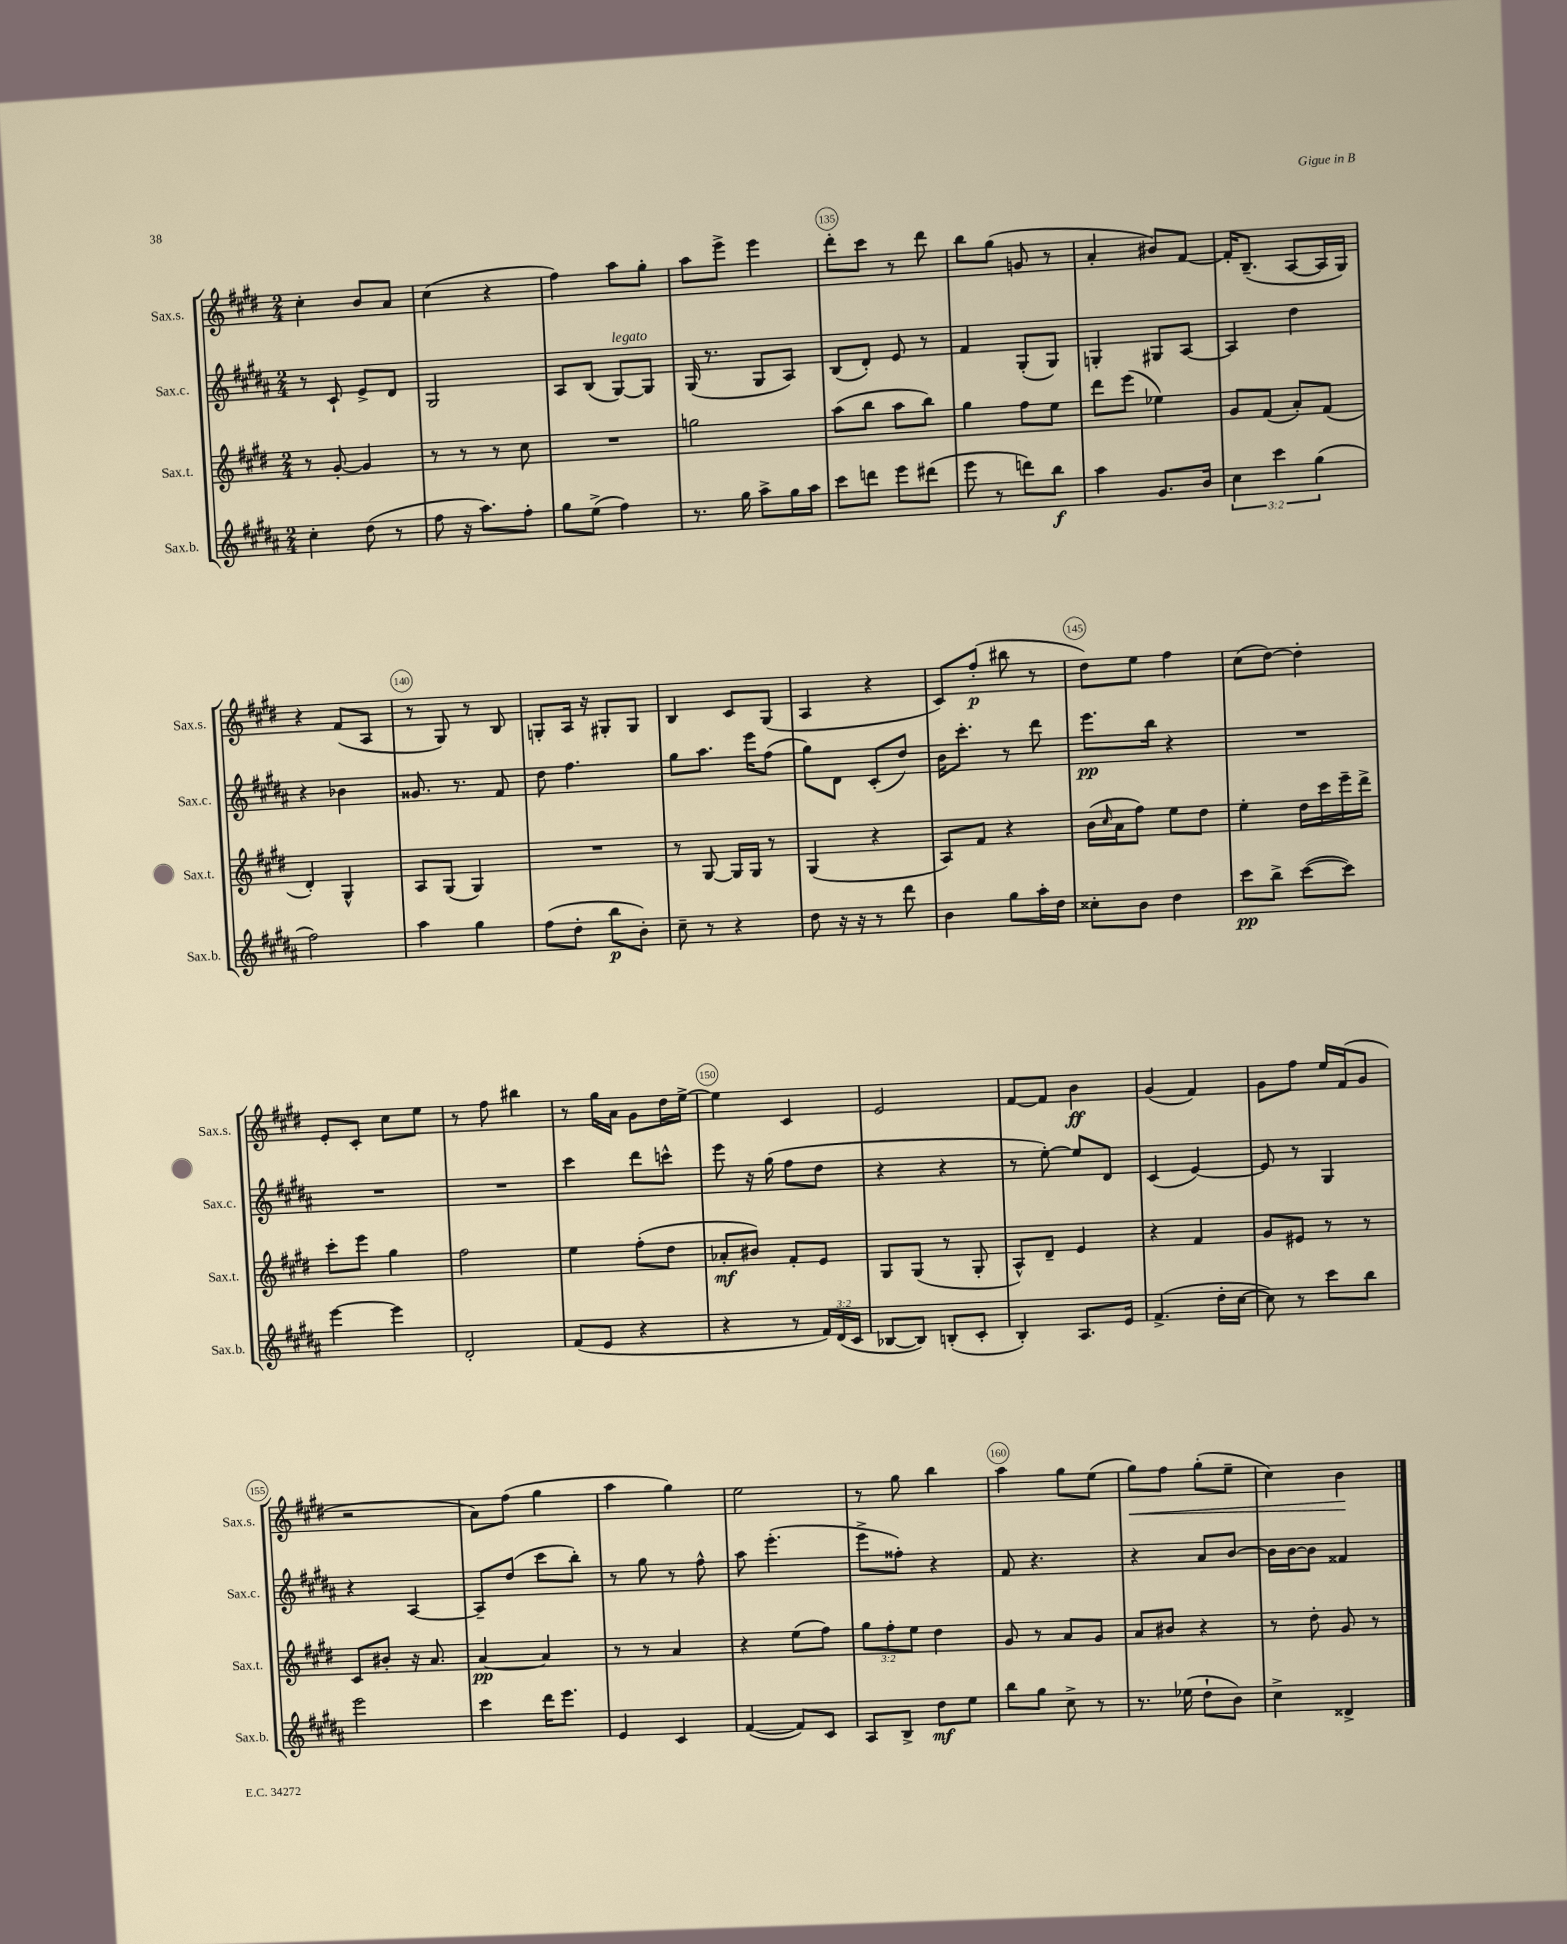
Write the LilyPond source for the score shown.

<<
\new StaffGroup <<
\new Staff = "s0" \with { instrumentName = "Sax.s." shortInstrumentName = "Sax.s." } {
    \clef treble \key e \major \numericTimeSignature \time 2/4
    cis''4-. b'8 a'8 |
    cis''4( r4 |
    fis''4) a''8 gis''8-. |
    a''8 e'''8-> e'''4 |
    dis'''8-. cis'''8 r8 dis'''8 |
    b''8 gis''8( g'8 r8 |
    a'4-. bis'8) fis'8~ |
    fis'16-. b8.--( a8~ a16 gis16) |
    r4 fis'8( a8 |
    r8 gis8) r8 b8 |
    g8-. a16 r16 gis8-. gis8 |
    b4 cis'8 gis8( |
    a4 r4 |
    cis'8) fis''8-.\p( bis''8 r8 |
    dis''8) e''8 fis''4 |
    cis''8( dis''8~) dis''4-. |
    e'8-. cis'8-. cis''8 e''8 |
    r8 fis''8 bis''4 |
    r8 gis''16 a'16 gis'8 dis''16 e''16~-> |
    e''4 cis'4 |
    e'2 |
    fis'8~ fis'8 b'4\ff |
    gis'4( fis'4) |
    gis'8 fis''8 e''16 fis'16( gis'8 |
    r2 |
    a'8) fis''8( gis''4 |
    a''4 gis''4) |
    e''2 |
    r8 gis''8 b''4 |
    a''4 gis''8 e''8( |
    gis''8\<) fis''8 gis''8-.( e''8-- |
    cis''4) b'4\! \bar "|." |
}
\new Staff = "s1" \with { instrumentName = "Sax.c." shortInstrumentName = "Sax.c." } {
    \clef treble \key b \major \numericTimeSignature \time 2/4
    r8 cis'8-! e'8-> dis'8 |
    gis2 |
    ais8 b8( gis8~^\markup { \italic "legato" }) gis8 |
    gis16( r8. gis8 ais8) |
    b8( dis'8-.) e'8 r8 |
    fis'4 gis8-.( gis8) |
    g4-. gis8 ais8~ |
    ais4 dis''4 |
    r4 bes'4 |
    gisis'8. r8. fis'8 |
    dis''8 fis''4. |
    gis''8 ais''8. e'''16 fis''8( |
    gis''8) dis'8 cis'8-.( dis''8) |
    b'16 cis'''8.-. r8 dis'''8 |
    e'''8.\pp b''16 r4 |
    R2 |
    R2 |
    R2 |
    cis'''4 dis'''8 c'''8-^ |
    e'''8 r16 gis''16( fis''8 dis''8 |
    r4 r4 |
    r8 e''8~-.) e''8 dis'8 |
    cis'4( e'4~) |
    e'8 r8 gis4 |
    r4 ais4~ |
    ais8-- dis''8( cis'''8 b''8-.) |
    r8 gis''8 r8 fis''8-^ |
    ais''8 e'''4.-.( |
    e'''8-> fisis''8-.) r4 |
    fis'8 r4. |
    r4 ais'8 b'8~ |
    b'16 b'16~ b'8 fisis'4 \bar "|." |
}
\new Staff = "s2" \with { instrumentName = "Sax.t." shortInstrumentName = "Sax.t." } {
    \clef treble \key e \major \numericTimeSignature \time 2/4 \override Staff.TupletNumber.text = #tuplet-number::calc-fraction-text
    r8 gis'8~-. gis'4 |
    r8 r8 r8 cis''8 |
    R2 |
    g''2 |
    a''8( b''8 a''8 b''8) |
    gis''4 fis''8 e''8 |
    dis'''8 e'''8( ees''4) |
    gis'8 fis'8( a'8-.) fis'8( |
    dis'4-.) gis4-^ |
    a8 gis8( gis4) |
    R2 |
    r8 gis8~ gis16 gis16 r8 |
    gis4( r4 |
    a8) fis'8 r4 |
    b'16( \grace { cis''16 } a'16 fis''8) e''8 dis''8 |
    e''4-. dis''16 cis'''16 e'''16-- dis'''16-> |
    cis'''8-. e'''8 gis''4 |
    fis''2 |
    e''4 fis''8-.( dis''8 |
    aes'8-.\mf bis'8) fis'8-. e'8 |
    gis8 gis8( r8 gis8-. |
    a8-^) dis'8-- e'4 |
    r4 fis'4 |
    gis'8 eis'8 r8 r8 |
    cis'8 bis'8-. r16 a'8. |
    a'4~\pp a'4 |
    r8 r8 a'4 |
    r4 e''8( fis''8) |
    \tuplet 3/2 { gis''8 fis''8-. e''8 } dis''4 |
    gis'8 r8 a'8 gis'8 |
    a'8 bis'8 r4 |
    r8 dis''8-. gis'8 r8 \bar "|." |
}
\new Staff = "s3" \with { instrumentName = "Sax.b." shortInstrumentName = "Sax.b." } {
    \clef treble \key b \major \numericTimeSignature \time 2/4 \override Staff.TupletNumber.text = #tuplet-number::calc-fraction-text
    cis''4-. dis''8( r8 |
    fis''8 r16 ais''8.) fis''8-. |
    gis''8 e''8->( fis''4) |
    r8. gis''16 ais''8-> gis''16 ais''16 |
    cis'''8 d'''8 e'''8 dis'''8( |
    e'''8 r8 d'''8) b''8\f |
    ais''4 gis'8. b'16 |
    \tuplet 3/2 { cis''4 cis'''4 gis''4( } |
    fis''2) |
    ais''4 gis''4 |
    fis''8( dis''8-. b''8\p b'8-.) |
    cis''8-- r8 r4 |
    dis''8 r16 r16 r8 dis'''8 |
    b'4 gis''8 ais''16-. dis''16 |
    cisis''8-. b'8 dis''4 |
    cis'''8\pp b''8-> cis'''8~( cis'''8) |
    e'''4~ e'''4 |
    dis'2-. |
    fis'8( e'8 r4 |
    r4 r8 \tuplet 3/2 { fis'16) dis'16( cis'16 } |
    bes8~ bes8) b8-.( cis'8-. |
    b4-.) ais8. e'16 |
    fis'4.->( dis''16-. cis''16~ |
    cis''8) r8 cis'''8 b''8 |
    e'''2 |
    cis'''4 dis'''16 e'''8. |
    e'4 cis'4 |
    fis'4~( fis'8) cis'8 |
    ais8 b8-> dis''8\mf e''8 |
    b''8 gis''8 cis''8-> r8 |
    r8. ees''16( dis''8-! b'8) |
    cis''4-> disis'4-> \bar "|." |
}
>>
>>
\layout { \context { \Score currentBarNumber = #131 \override BarNumber.break-visibility = ##(#f #t #t) barNumberVisibility = #(every-nth-bar-number-visible 5) \override BarNumber.stencil = #(make-stencil-circler 0.1 0.3 ly:text-interface::print) } }
